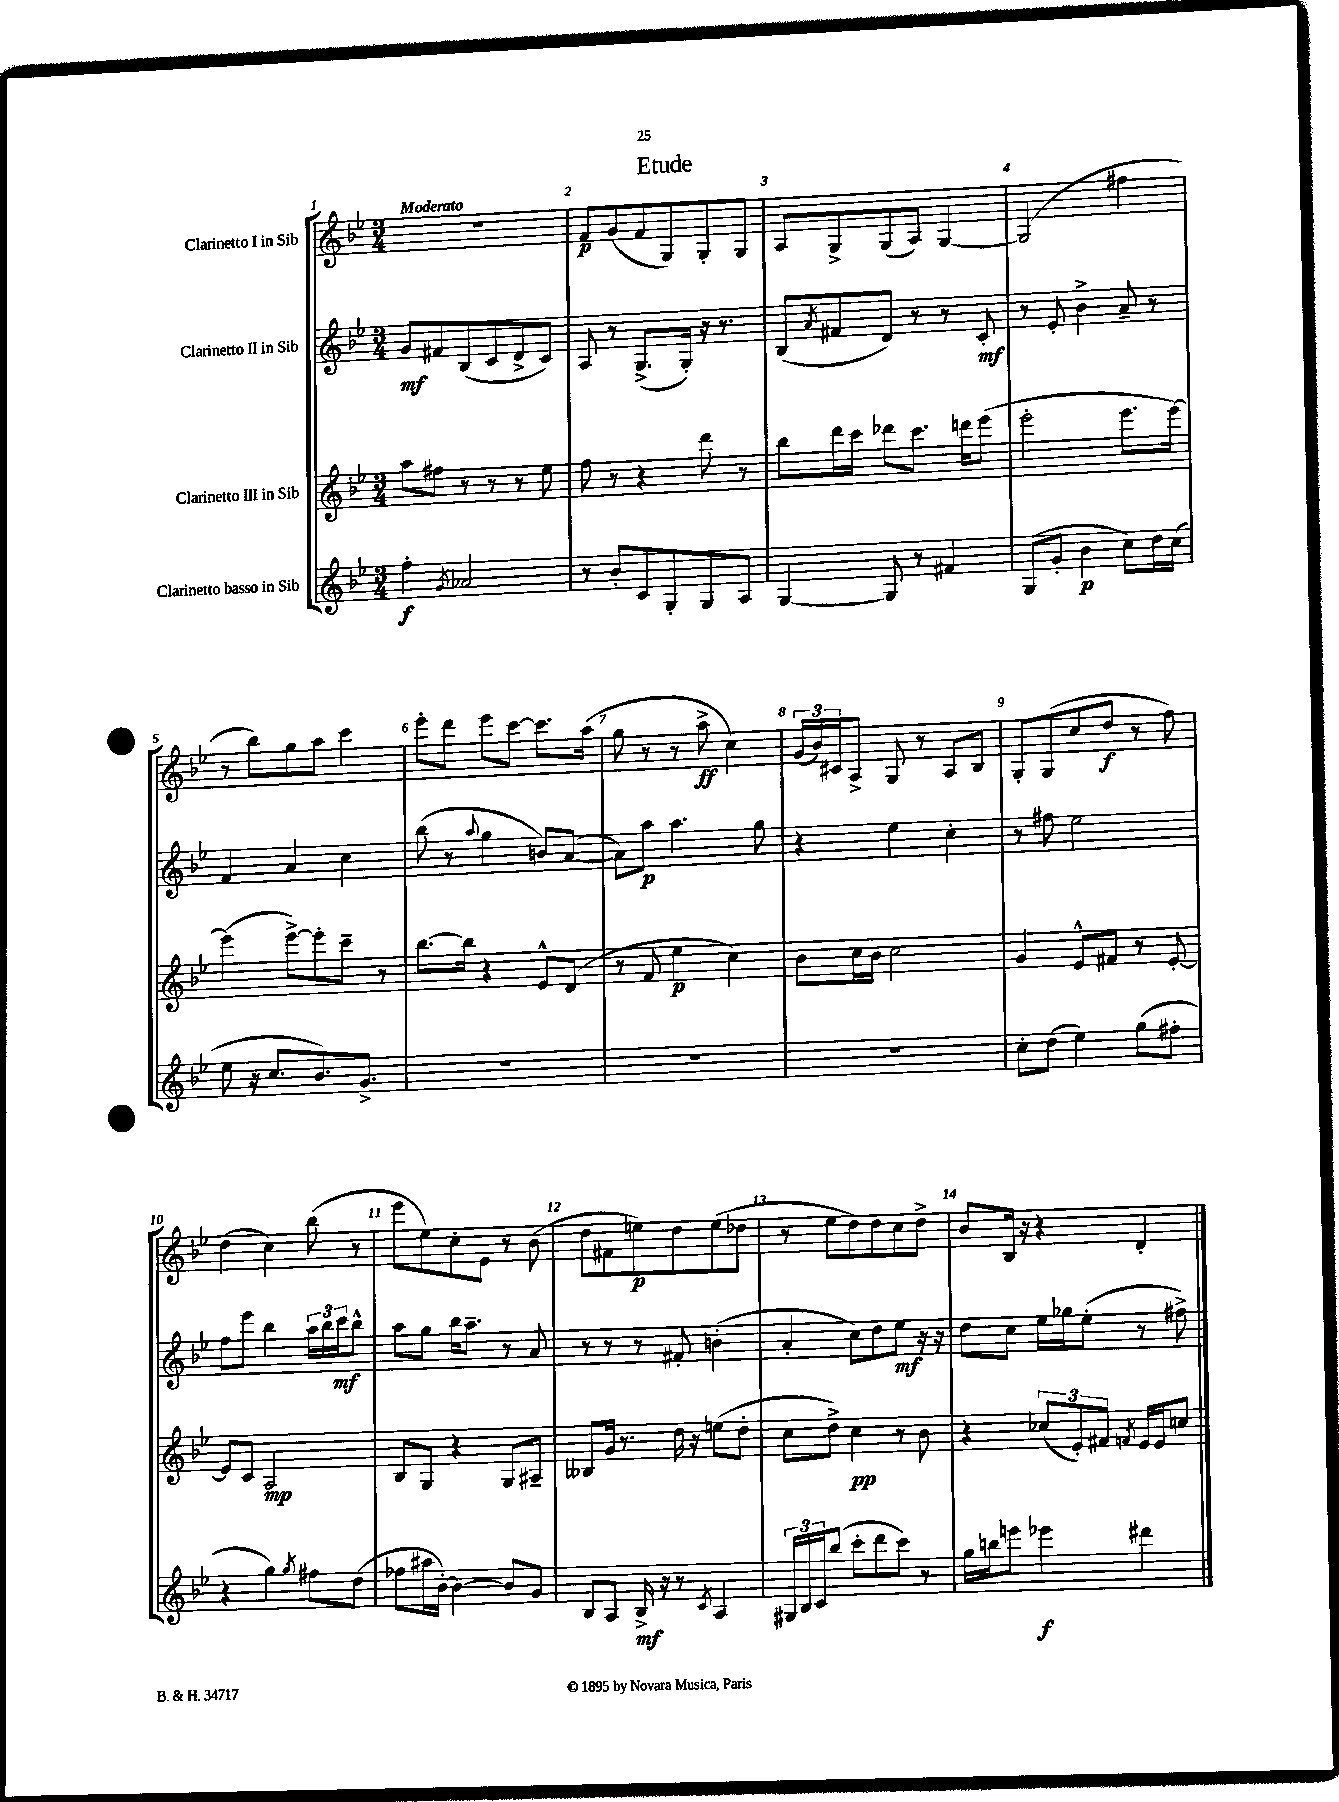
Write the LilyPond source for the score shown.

\header { title = "Etude" }
<<
\new StaffGroup <<
\new Staff = "s0" \with { instrumentName = "Clarinetto I in Sib" } {
    \clef treble \key bes \major \numericTimeSignature \time 3/4 \tempo "Moderato"
    R2. |
    f'8\p g'8( f'8 g8) g8-. g8 |
    a8 g8-> g8( a8) g4~ |
    g2( fis''4 |
    r8 bes''8) g''8 a''8 c'''4 |
    ees'''8-. d'''8 ees'''8 c'''8~ c'''8. a''16( |
    g''8 r8 r8 a''8->\ff c''4) |
    \tuplet 3/2 { g'16( bes'16) cis'16 } a8-> g8 r8 a8 bes8 |
    g8-. g8( c''8 d''8\f r8 f''8) |
    d''4( c''4) bes''8( r8 |
    ees'''8 ees''8) c''8-. ees'8 r8 bes'8( |
    d''8 fis'8 e''8\p) d''8 e''8( des''8 |
    r8 ees''8 d''8) d''8 c''8 d''8-> |
    bes'8 bes16 r16 r4 d'4-. \bar "|." |
}
\new Staff = "s1" \with { instrumentName = "Clarinetto II in Sib" } {
    \clef treble \key bes \major \numericTimeSignature \time 3/4
    g'8\mf fis'8 bes8( c'8 d'8-> c'8) |
    a8 r8 g8.->( g16-.) r16 r8. |
    bes8( \acciaccatura { a'8 } fis'8 d'8) r8 r8 c'8-.\mf |
    r8 ees'8-. bes'4-> a'8-- r8 |
    f'4 a'4 c''4 |
    bes''8( r8 \appoggiatura { a''8 } g''4 b'8) a'8~( |
    a'8) a''8\p a''4. g''8 |
    r4 ees''4 c''4-. |
    r8 fis''8 ees''2 |
    f''8 ees'''8 bes''4 \tuplet 3/2 { a''16 bes''16 c'''16\mf } bes''8-^ |
    a''8 g''8 bes''16 a''8.-- r8 a'8 |
    r8 r8 r8 fis'8-. b'4-.( |
    a'4-. c''8) d''8 ees''8\mf r16 r16 |
    d''8 c''8 ees''16 ges''16 ees''8-.( r8 fis''8->) \bar "|." |
}
\new Staff = "s2" \with { instrumentName = "Clarinetto III in Sib" } {
    \clef treble \key bes \major \numericTimeSignature \time 3/4
    a''8 fis''8 r8 r8 r8 ees''8 |
    f''8 r8 r4 d'''8 r8 |
    bes''8 d'''16 c'''16 des'''8 c'''8. d'''16 ees'''8( |
    ees'''2-. ees'''8. ees'''16~) |
    ees'''4( ees'''8~->) ees'''8-. c'''8-- r8 |
    bes''8.~ bes''16 r4 ees'8-^ d'8( |
    r8 f'8 ees''4\p c''4) |
    bes'8 c''16 bes'16 c''2 |
    g'4 ees'8-^ fis'8 r8 ees'8~-. |
    ees'8 c'8 a2\mp |
    bes8 g8 r4 g8 ais8-- |
    beses8 g'16 r8. d''16 r16 e''8( d''8-. |
    c''8 d''8->) c''4\pp r8 bes'8 |
    r4 \tuplet 3/2 { ces''8( ees'8-.) fis'8 } \acciaccatura { f'8 } ees'16 ees'16 c''8 \bar "|." |
}
\new Staff = "s3" \with { instrumentName = "Clarinetto basso in Sib" } {
    \clef treble \key bes \major \numericTimeSignature \time 3/4
    f''4-.\f \acciaccatura { g'8 } aes'2 |
    r8 bes'8-. c'8 g8-. g8 a8 |
    g4~ g8 r8 fis'4 |
    g8( g'8-. bes'4\p c''8) d''16 c''16( |
    ees''8 r16 c''8. bes'8.) g'8.-> |
    R2. |
    R2. |
    R2. |
    c''8-. d''8( ees''4) g''8( fis''8-. |
    r4 g''4) \acciaccatura { g''8 } fis''8 d''8( |
    fes''8 ais''16 bes'16~-.) bes'4~ bes'8 g'8 |
    bes8 a8 bes16->\mf r16 r8 \acciaccatura { c'8 } a4 |
    \tuplet 3/2 { gis16 bes16 c'16 } bes''8( c'''8-. d'''8 c'''8) r8 |
    g''16 b''16 e'''8 ees'''4\f dis'''4 \bar "|." |
}
>>
>>
\layout { \context { \Score \override BarNumber.break-visibility = ##(#f #t #t) barNumberVisibility = #all-bar-numbers-visible } }
